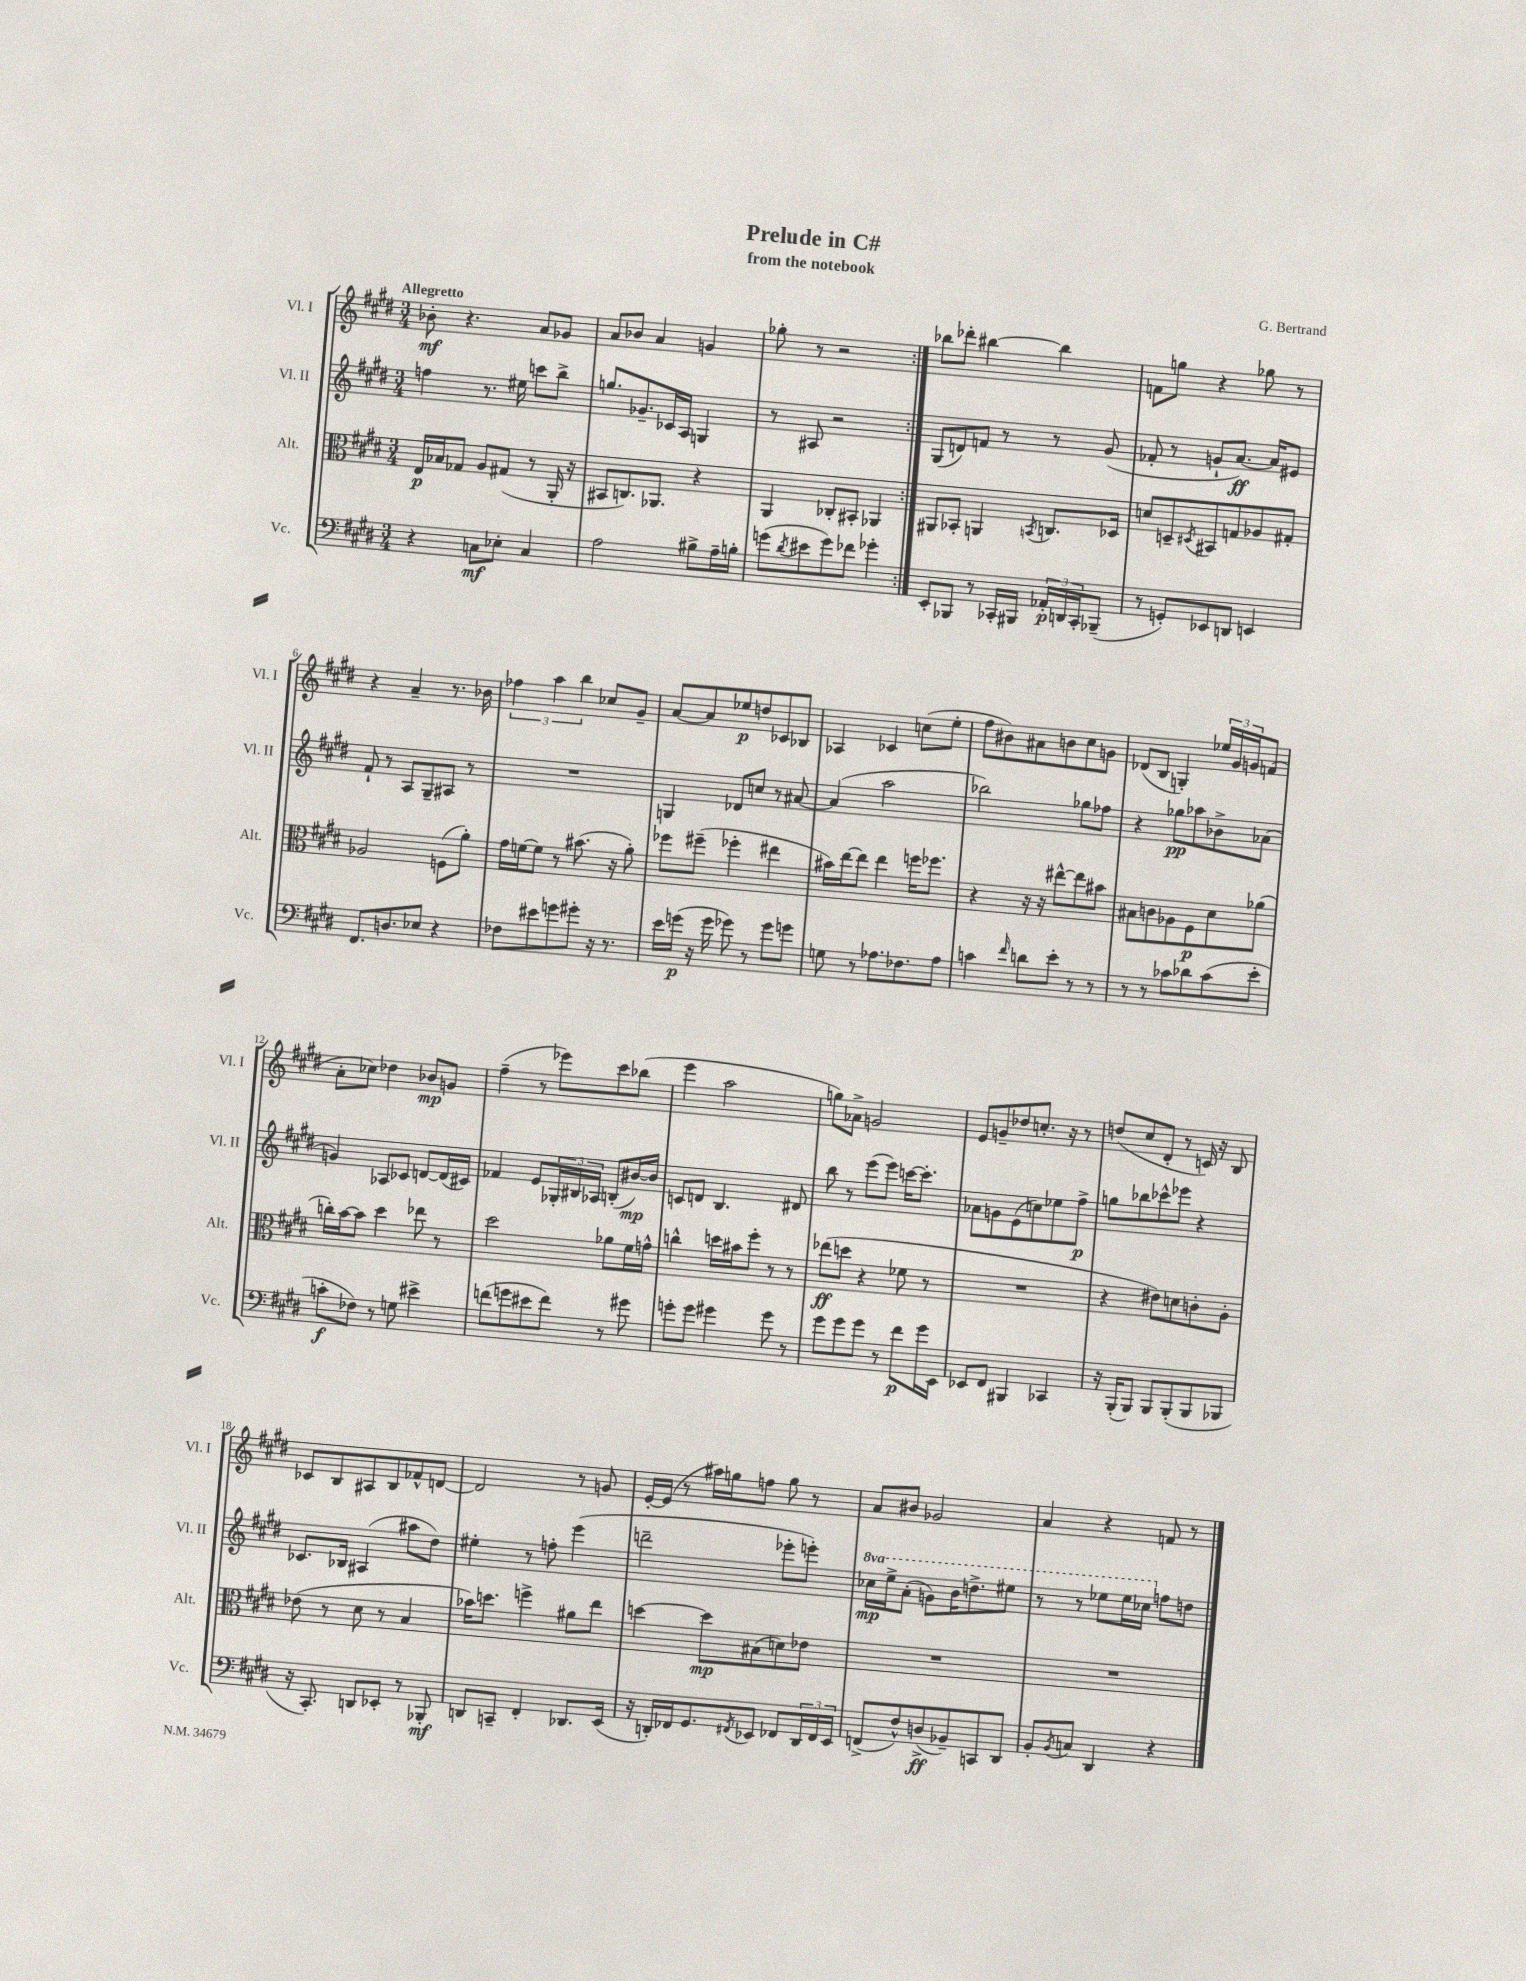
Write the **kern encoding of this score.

**kern	**kern	**kern	**kern
*staff4	*staff3	*staff2	*staff1
*clefF4	*clefC3	*clefG2	*clefG2
*k[f#c#g#d#]	*k[f#c#g#d#]	*k[f#c#g#d#]	*k[f#c#g#d#]
*M3/4	*M3/4	*M3/4	*M3/4
4r	16E	4ff	8b-'
.	16B-	.	.
.	8G-	.	4.r
8C	8A	8.r	.
8E-'	(8G#	.	.
.	.	16ee#	.
4C	8r	8ccc	8a
.	16AA'	8bb^	8g-
.	16r	.	.
=	=	=	=
2A	8BB#	8.gg	8a
.	8.C)	.	8b-
.	.	8.g-~	.
.	.	.	4a
.	8.AA-	.	.
.	.	16c-	.
.	.	16A	.
8B#^	4r	4G	4g
16A~	.	.	.
16B'	.	.	.
=	=	=	=
(8g	4AA	8r	8gg-'
8qd#	.	.	.
8e#	.	8A#	8r
8g)	8C-'	2r	2r
8f-	8BB#'	.	.
4g-'	4AA-	.	.
=:|!	=:|!	=:|!	=:|!
8EE'	8AA#	(8G#	8bb-
8BBB-	8BB-'	8d)	8ddd-'
8r	4AA	8f	[4bb#
16CC-'	.	8r	.
16BBB#	.	.	.
.	8qBB	.	.
24AA-'	8.C	8r	4bb#]
24DD	.	.	.
24CC-'	.	.	.
(8BBB-~	.	(8g#	.
.	16D-	.	.
=	=	=	=
8r	8d	8f-'	8f
8GG')	8D~	8r	8gg
.	8qD#	.	.
8EE-	8BB#	8g`	4r
8DD	8G	[8.a)	.
4EE	8A-	.	8gg-
.	.	16a]	.
.	8G#'	8e#	8r
=	=	=	=
8.FF#	2A-	8f#`	4r
.	.	8r	.
8.D	.	.	.
.	.	8A	4a~
8E-	.	8G#~	.
4r	(8F	8A#	8.r
.	8a')	8r	.
.	.	.	16b-
=	=	=	=
8F-	16g#	2.r	6ff-
.	[16f	.	.
8e#	8f]	.	.
.	.	.	6aa
8g	8r	.	.
.	.	.	6bb
8g#'	(8.b#	.	.
16r	.	.	8cc-
8.r	16r	.	.
.	8a')	.	8g#~
=	=	=	=
16e	8ff-	4G	[8a
(16g	.	.	.
16r	(8ff#~	.	8a]
16g	.	.	.
8g-)	4ff-'	8d-	8ee-
8r	.	8cc	8dd
8g-	4ee#	8r	8c-
8g	.	[8a#	8B-
=	=	=	=
8G	16b#)	(4a#]	4A-
.	[16ee	.	.
8r	8ee]	.	.
8.A-	4ee	2aa	4c-
8.F-	.	.	.
.	16ff	.	(8cc
.	8.ff-	.	.
8A-	.	.	8ee'
=	=	=	=
4c	4r	2bb-)	8ff#
.	.	.	8b#)
16qqf#	.	.	.
8d	16r	.	8a#
.	16r	.	.
8e'	[8ee#^^	.	8b
8r	8ee#]	8gg-	8cc#
8r	8b#	8ff-	8g
=	=	=	=
8r	8B#	4r	(8d-
8r	8c	.	8B
8c-	8A-	8gg-	4G')
8d-	8F#	8aa-	.
(8c-	8d#	8b-^	24ee-
.	.	.	24g#
.	.	.	24g
8e'	(8a-	(8a-	(8f
=	=	=	=
8c'	16cc')	4g)	8a'
.	[16b	.	.
8F-)	8b]	.	8cc-)
8r	4dd#	8A-	4dd-
8G	.	8c-	.
4e#^	8ee-	[8d	8b-
.	8r	(16d]	8g
.	.	16c#)	.
=	=	=	=
(8f	2dd#	4f-	(4ff#~
8g	.	.	.
8e#	.	8e	8r
8f)	.	24G-'	8eee-)
.	.	24B#	.
.	.	24A-	.
8r	8a-	(8B'	8ccc#
8g#	16f#	[16b#)	(8bb-
.	16g^^	16b#]	.
=	=	=	=
8g'	4cc^^	8c	4eee
8g	.	8d	.
4g#	16dd	4.B	2aa
.	16b#	.	.
.	8ff#'	.	.
8g#	8r	.	.
8r	8r	8d#	.
=	=	=	=
8g#	(8ee-	8bb	8gg)
8g#	8dd	8r	8a-^
8g#	4r	(8eee	2g
8r	.	8eee)	.
8f#	8f-	[16ccc	.
.	.	8.ccc']	.
16g#	8r	.	.
16EE	.	.	.
=	=	=	=
8EE-	2.r	8a-	8e
8FF#	.	8g	8g~
4BBB#	.	(8e	8dd-
.	.	8cc)	8.cc'
4CC-	.	8ee-	.
.	.	.	16r
.	.	8ff#^	8r
=	=	=	=
16r	4r	8gg	(8dd
(16BBB'	.	.	.
8BBB)	.	8bb-	8cc#
8BBB	8e#)	8ccc-^^	8d#'
(8BBB'	8d	8eee-	8r
8BBB	8c'	4r	16c)
.	.	.	16r
8BBB-	8A'	.	8B
=	=	=	=
16r	(8e-	8.c-	8c-
8.CC#')	.	.	.
.	8r	.	8B
.	.	16B-	.
8DD	8d#	(4A#	8A#
8EE-'	8r	.	8B
8r	4B	8aa#	8f-^^
8BBB-'	.	8dd#)	[8d
=	=	=	=
8DD	16b-)	4ee#'	2d]
.	8.dd	.	.
8CC~	.	.	.
4FF#'	4ff^	8r	.
.	.	8ff'	.
8.DD-	8a#	(4eee	8r
.	8ee	.	8g
(16EE	.	.	.
=	=	=	=
16r	[4dd	2ddd~	[16e'
16DD')	.	.	(16e]
16FF-	.	.	8r
8.GG#	.	.	.
.	8dd]	.	16aa#)
.	.	.	16gg
8qFF#	.	.	.
8EE-	(8B#	.	8ff
8FF-	8d)	8eee-'	8gg
24DD	8e-	8eee')	8r
24FF-	.	.	.
24EE-	.	.	.
=	=	=	=
(8FF^	2.r	16ccc-	8a
.	.	16eee^	.
8F#^^)	.	(8aa'	8b#
(8D^	.	8gg)	2g-
8BB-~)	.	16bb	.
.	.	8.ddd^	.
8CC	.	.	.
8DD#	.	8eee#	.
=	=	=	=
8BB'	2.r	8r	4a
8qBB	.	.	.
8C	.	8r	.
4DD#	.	8eee-	4r
.	.	16eee-	.
.	.	16ccc-	.
4r	.	8ff	8f
.	.	8dd	8r
==	==	==	==
*-	*-	*-	*-
